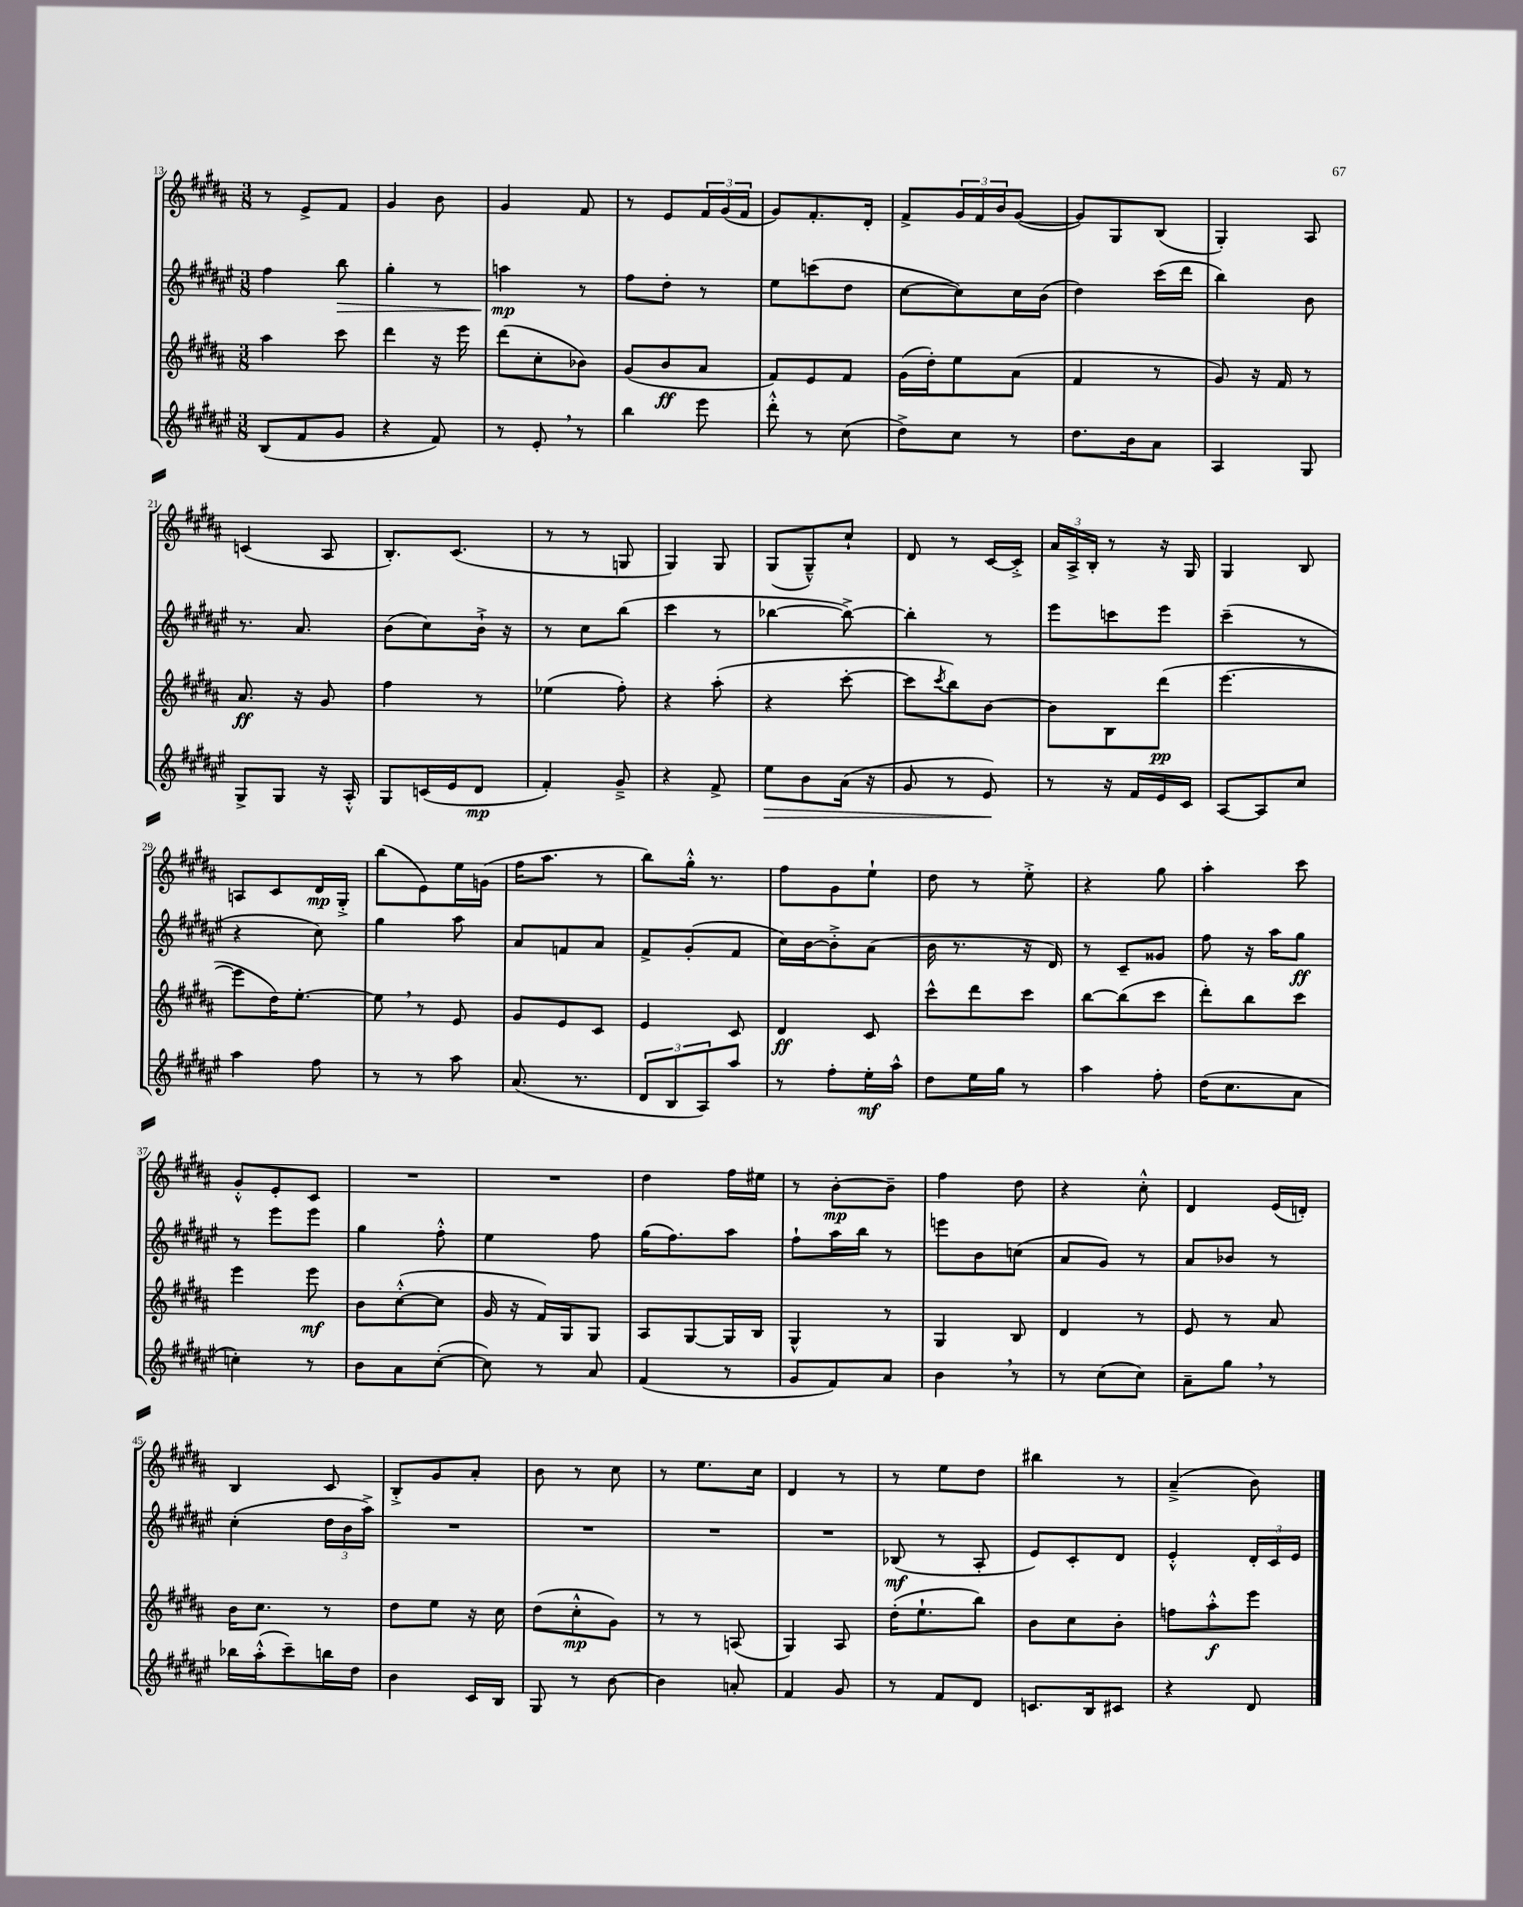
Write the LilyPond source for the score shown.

<<
\new StaffGroup <<
\new Staff = "s0" {
    \clef treble \key b \major \numericTimeSignature \time 3/8
    r8 e'8-> fis'8 |
    gis'4 b'8 |
    gis'4 fis'8 |
    r8 e'8 \tuplet 3/2 { fis'16 gis'16( fis'16 } |
    gis'8) fis'8.-. dis'16-. |
    fis'8-> \tuplet 3/2 { gis'16 fis'16 b'16 } gis'8~( |
    gis'8) gis8 b8( |
    gis4-.) ais8 |
    c'4( ais8 |
    b8.-.) cis'8.( |
    r8 r8 g8 |
    gis4) gis8 |
    gis8( gis8---^) cis''8-! |
    dis'8 r8 cis'16~ cis'16-.-> |
    \tuplet 3/2 { ais'16 ais16-> b16-. } r8 r16 gis16 |
    gis4 b8 |
    a8 cis'8 dis'16\mp gis16-.-> |
    b''8( e'8) e''16 g'16( |
    fis''16 ais''8. r8 |
    b''8) gis''16-.-^ r8. |
    fis''8 gis'8 e''8-! |
    dis''8 r8 e''8-.-> |
    r4 gis''8 |
    ais''4-. cis'''8 |
    gis'8-.-^ e'8-. cis'8 |
    R4. |
    R4. |
    dis''4 fis''16 eis''16 |
    r8 b'8~-.\mp b'8-- |
    fis''4 dis''8 |
    r4 cis''8-.-^ |
    dis'4 e'16( d'16-.) |
    b4 cis'8 |
    b8-.-> gis'8 ais'8-. |
    b'8 r8 cis''8 |
    r8 e''8. cis''16 |
    dis'4 r8 |
    r8 e''8 dis''8 |
    bis''4 r8 |
    ais'4--->( b'8) \bar "|." |
}
\new Staff = "s1" {
    \clef treble \key fis \major \numericTimeSignature \time 3/8
    fis''4 b''8\> |
    gis''4-. r8 |
    a''4\mp\! r8 |
    fis''8 dis''8-. r8 |
    eis''8 c'''8( dis''8 |
    cis''8~ cis''8) cis''16 b'16( |
    dis''4) cis'''16( dis'''16 |
    b''4) b'8 |
    r8. ais'8. |
    b'8( cis''8) b'16-!-> r16 |
    r8 cis''8 b''8( |
    cis'''4 r8 |
    bes''4~ bes''8~->) |
    bes''4-. r8 |
    eis'''8 c'''8 eis'''8 |
    cis'''4--( r8 |
    r4 cis''8) |
    gis''4 ais''8 |
    ais'8 f'8 ais'8 |
    fis'8-> gis'8-.( fis'8 |
    cis''16) b'16~ b'8-.-> ais'8( |
    b'16 r8. r16 dis'16) |
    r8 cis'8-- gisis'8 |
    fis''8 r16 ais''16 gis''8\ff |
    r8 eis'''8 eis'''8 |
    gis''4 fis''8-.-^ |
    eis''4 fis''8 |
    gis''16( fis''8.) ais''8 |
    fis''8-! ais''16 b''16 r8 |
    e'''8 b'8 c''8( |
    ais'8 gis'8) r8 |
    ais'8 bes'8 r8 |
    cis''4-.( \tuplet 3/2 { dis''16 b'16 ais''16->) } |
    R4. |
    R4. |
    R4. |
    R4. |
    bes8\mf( r8 ais8-. |
    eis'8) cis'8-. dis'8 |
    eis'4-.-^ \tuplet 3/2 { dis'16-. cis'16 eis'16 } \bar "|." |
}
\new Staff = "s2" {
    \clef treble \key b \major \numericTimeSignature \time 3/8
    ais''4 cis'''8 |
    dis'''4 r16 e'''16 |
    dis'''8( cis''8-. bes'8) |
    gis'8( b'8\ff ais'8 |
    fis'8) e'8 fis'8 |
    gis'16( dis''16-.) e''8 ais'8( |
    fis'4 r8 |
    gis'8) r16 fis'16 r8 |
    ais'8.\ff r16 gis'8 |
    fis''4 r8 |
    ees''4( fis''8-.) |
    r4 ais''8-.( |
    r4 cis'''8~-. |
    cis'''8 \acciaccatura { cis'''8 } b''8) b'8~ |
    b'8 b8 dis'''8\pp( |
    e'''4.~ |
    e'''8 dis''16) e''8.~-. |
    e''8 \breathe r8 e'8 |
    gis'8 e'8 cis'8 |
    e'4 cis'8 |
    dis'4\ff cis'8 |
    cis'''8-^ dis'''8 cis'''8 |
    b''8~ b''8( cis'''8 |
    dis'''8-.) b''8 cis'''8 |
    e'''4 e'''8\mf |
    b'8 cis''8~-.-^( cis''8 |
    gis'16 r16 fis'16) gis16 gis8 |
    ais8 gis8~ gis16 b16 |
    gis4-^ r8 |
    gis4 b8 |
    dis'4 r8 |
    e'8 r8 ais'8 |
    b'16 cis''8. r8 |
    dis''8 e''8 r16 cis''16 |
    dis''8( cis''8-.-^\mp gis'8) |
    r8 r8 a8( |
    gis4) ais8 |
    dis''16-.( e''8.-! b''8) |
    b'8 cis''8 b'8-. |
    f''8 ais''8-.-^\f e'''8 \bar "|." |
}
\new Staff = "s3" {
    \clef treble \key fis \major \numericTimeSignature \time 3/8
    b8( fis'8 gis'8 |
    r4 fis'8) |
    r8 eis'8-. \breathe r8 |
    b''4 eis'''8 |
    dis'''8-.-^ r8 cis''8( |
    dis''8->) cis''8 r8 |
    dis''8. b'16 ais'8 |
    ais4 gis8 |
    gis8-> gis8 r16 ais16-.-^ |
    gis8 c'16( eis'16 dis'8\mp |
    fis'4-.) gis'8---> |
    r4 fis'8-> |
    eis''8\> b'8 ais'16( r16 |
    gis'8 r8 eis'8\!) |
    r8 r16 fis'16 eis'16 cis'16 |
    ais8~ ais8 cis''8 |
    ais''4 fis''8 |
    r8 r8 ais''8 |
    ais'8.( r8. |
    \tuplet 3/2 { dis'8 b8 ais8) } ais''8 |
    r8 fis''8-. eis''16-.\mf ais''16-^ |
    dis''8 eis''16 gis''16 r8 |
    ais''4 fis''8-. |
    dis''16( cis''8. ais'8 |
    c''4-.) r8 |
    b'8 ais'8 cis''8~-.( |
    cis''8) r8 ais'8 |
    fis'4( r8 |
    gis'8 fis'8) ais'8 |
    b'4 \breathe r8 |
    r8 cis''8( cis''8) |
    ais'8-- gis''8 \breathe r8 |
    bes''16 ais''16-.-^( cis'''8--) b''16 dis''16 |
    b'4 cis'16 b16 |
    gis8 r8 b'8~ |
    b'4 a'8-. |
    fis'4 gis'8 |
    r8 fis'8 dis'8 |
    c'8. b16 cis'8 |
    r4 dis'8 \bar "|." |
}
>>
>>
\layout { \context { \Score currentBarNumber = #13 } }
